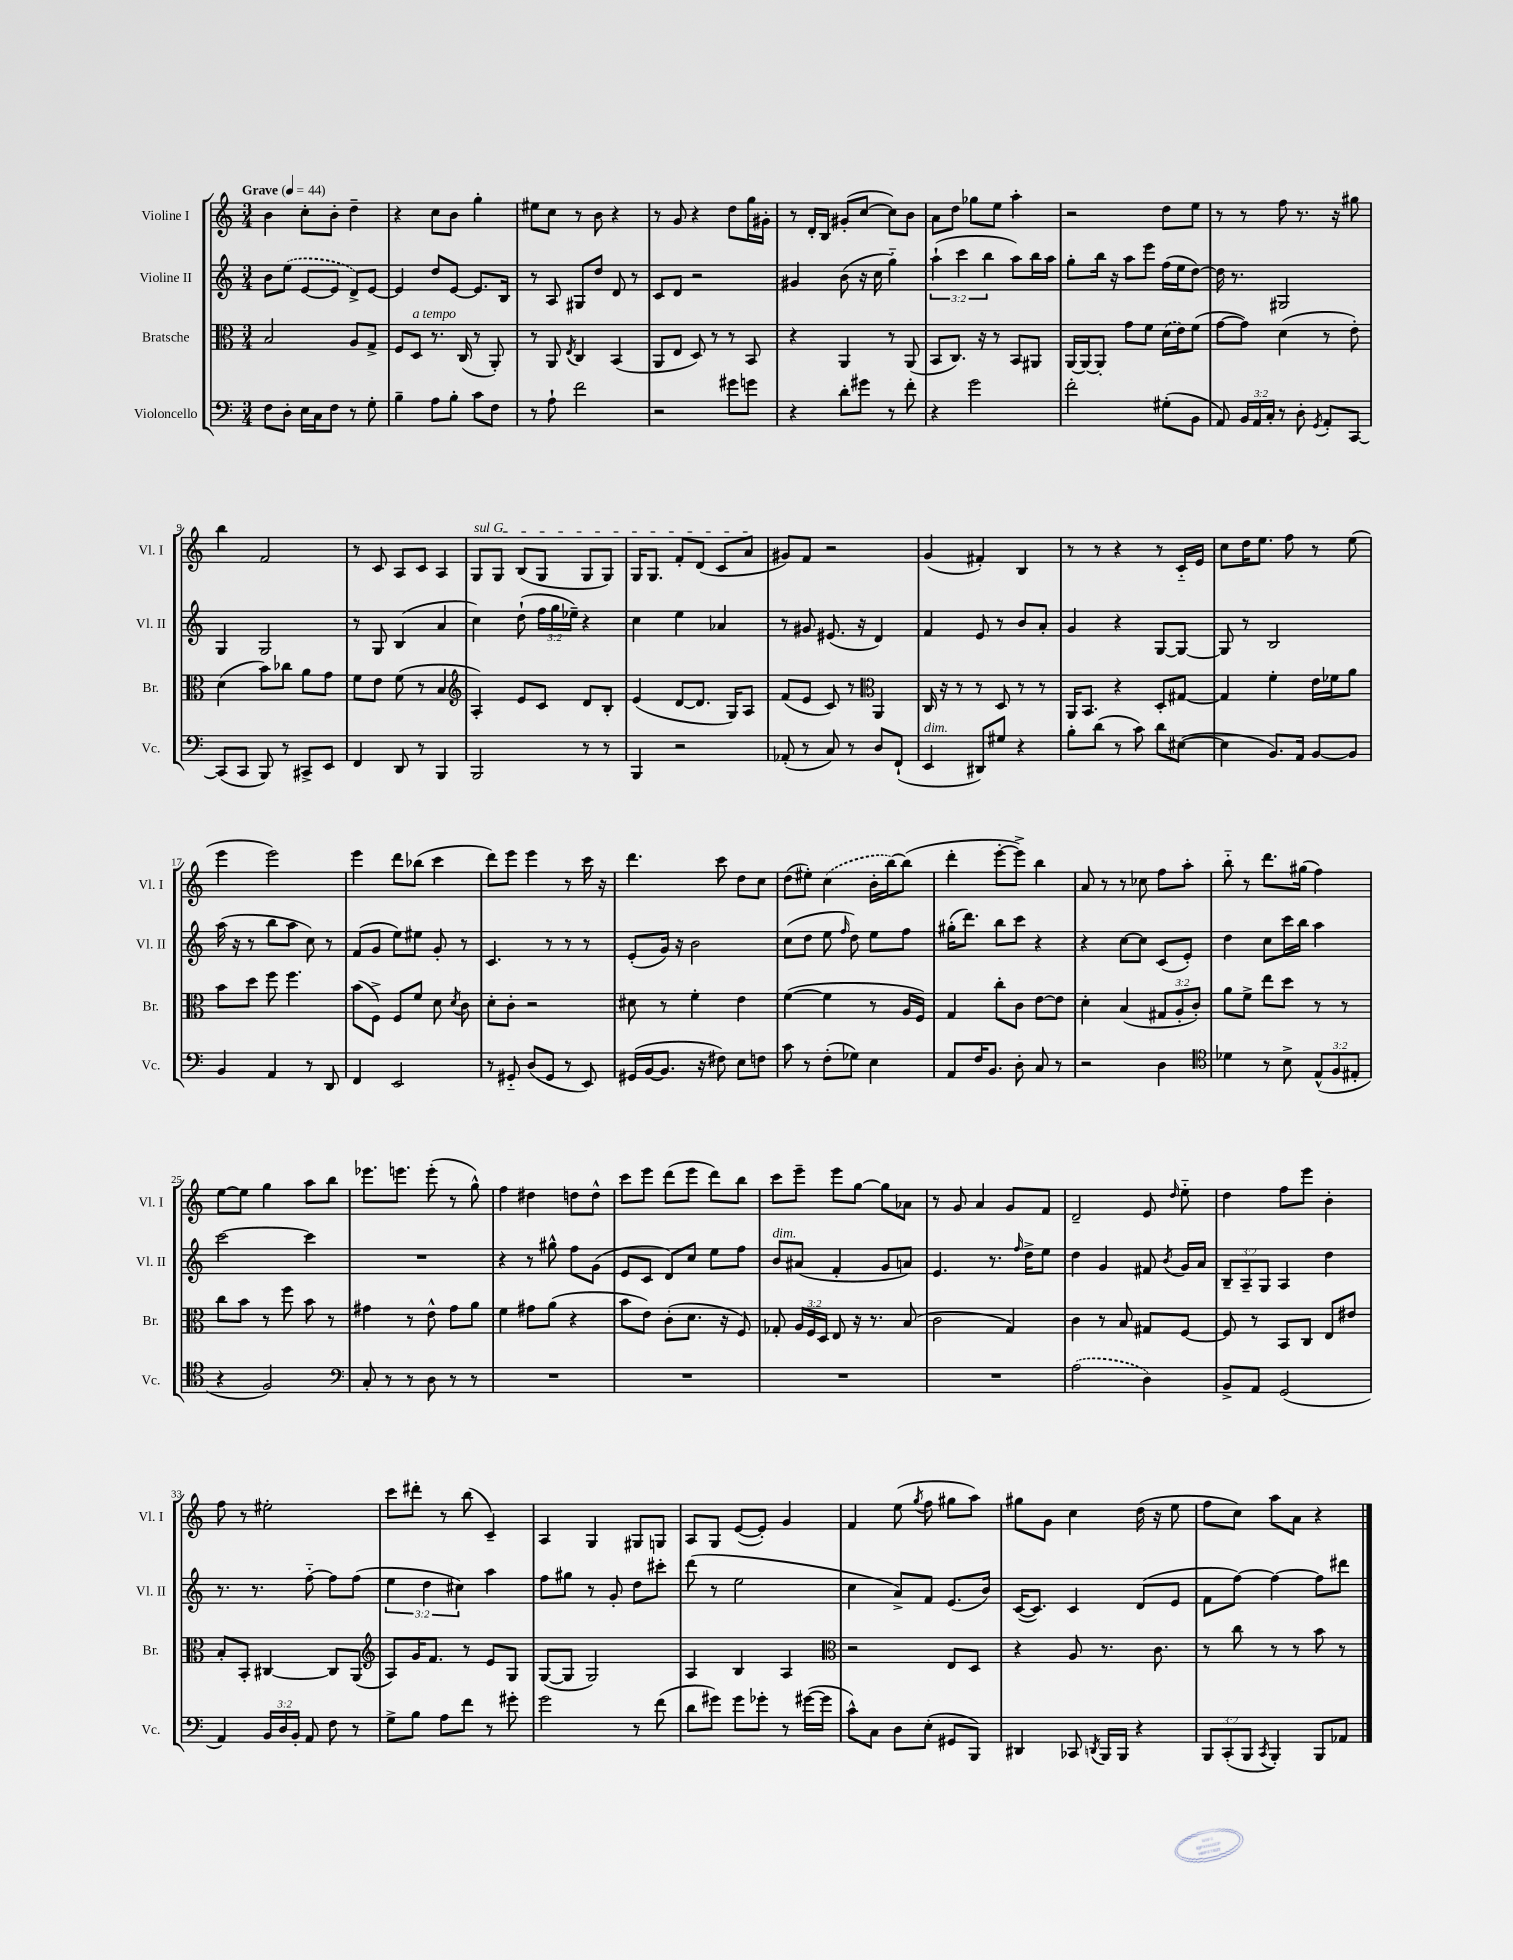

**kern	**kern	**kern	**kern
*part4	*part3	*part2	*part1
*staff4	*staff3	*staff2	*staff1
*I"Violoncello	*I"Bratsche	*I"Violine II	*I"Violine I
*I'Vc.	*I'Br.	*I'Vl. II	*I'Vl. I
*clefF4	*clefC3	*clefG2	*clefG2
*k[]	*k[]	*k[]	*k[]
*M3/4	*M3/4	*M3/4	*M3/4
*MM44	*MM44	*MM44	*MM44
=1	=1	=1	=1
!	!	!	!LO:TX:a:B:t=Grave
8F\L	2B/	8b\L	4b\
8D'\J	.	(8ee\J	.
16E\LL	.	[8e/L	8cc'\L
16C\J	.	.	.
8F\J	.	8e/J]	8b'\J
8r	8A/L	8d^/L)	4dd~\
8G'\	8G^/J	[8e/J	.
=2	=2	=2	=2
4B~\	8F/L	4e/]	4r
!	!LO:TX:a:i:t=a tempo	!	!
.	8D/J	.	.
8A\L	8.r	8dd/L	8cc\L
8B'\J	.	[8e/J	8b\J
.	(16C/	.	.
8c\L	8r	8.e/L]	4gg'\
8F\J	8AA'/)	.	.
.	.	16B/Jk	.
=3	=3	=3	=3
8r	8r	8r	8ee#X\L
8A`\	8AA/	8A/	8cc\J
.	8qE/	.	.
2f\	4C/	8G#X/L	8r
.	.	8dd/J	8b\
.	(4BB/	8d/	4r
.	.	8r	.
=4	=4	=4	=4
2r	8AA/L	8c/L	8r
.	8E/J	8d/J	8g/
.	8D/)	2r	4r
.	8r	.	.
8g#X\L	8r	.	8dd\L
8gn\J	8BB/	.	16gg\L
.	.	.	16g#X'\JJ
=5	=5	=5	=5
4r	4r	4g#X/	8r
.	.	.	16d'/LL
.	.	.	16B/JJ
8d'\L	4AA/	(8b\	(8g#X'/L
8g#X\J	.	16r	[8cc/J
.	.	16cc\	.
8r	8r	4gg\)	8cc\L])
8f'\	(8AA/	.	8b\J
=6	=6	=6	=6
4r	8BB/L	(6aa`\	8a\L
.	8.C/J)	.	8dd\J
.	.	6ccc\	.
2g\	.	.	8gg-X\L
.	16r	.	.
.	.	6bb\	.
.	8r	.	8ee\J
.	8BB/L	8aa\L)	4aa'\
.	8AA#X/J	16bb\L	.
.	.	16aa\JJ	.
=7	=7	=7	=7
2f'\	[16AA/LL	8gg'\L	2r
.	16AA/J_	.	.
.	8AA'/J]	16bb\Jk	.
.	.	16r	.
.	8g\L	8aa\L	.
.	8f\J	8eee\J	.
(8G#X'\L	(16d\LL	(16ff\LL	8dd\L
.	16e\J)	16ee\J	.
8BB\J	(8f\J	[8dd\J)	8ee\J
=8	=8	=8	=8
8AA/)	[8g\L	16dd\]	8r
.	.	8.r	.
24BB/LL	8g\J])	.	8r
24AA/	.	.	.
24C'/JJ	.	.	.
8r	(4d\	2G#X/	8ff\
8D'\	.	.	8.r
8qGG/	.	.	.
8AA'/L	8r	.	.
.	.	.	16r
[8CC/J	8e'\)	.	8gg#X\
!!LO:LB:g=z
=9	=9	=9	=9
(8CC/L]	(4d\	4G/	4bb\
8CC/J	.	.	.
8BBB/)	8b\L)	2G/	2f/
8r	8cc-X\J	.	.
8CC#X^/L	8a\L	.	.
8EE/J	8g\J	.	.
=10	=10	=10	=10
4FF/	8f\L	8r	8r
.	8e\J	8G/	8c/
8DD/	(8f\	(4B/	8A/L
8r	8r	.	8c/J
4BBB/	4B/	4a/	4A/
=11	=11	=11	=11
*	*clefG2	*	*
!	!	!	!LO:TX:a:i:t=sul G
2BBB/	4A'/)	4cc\)	8G/L
.	.	.	8G/J
.	8e/L	(8dd`\	(8B/L
.	8c/J	24ff\LL	8G/J
.	.	24gg\	.
.	.	24ee-X~\JJ)	.
8r	8d/L	4r	8G/L
8r	8B'/J	.	8G/J)
=12	=12	=12	=12
4BBB/	(4e/	4cc\	16G/KL
.	.	.	8.G/J
2r	[8d/L	4ee\	8f'/L
.	8.d/J]	.	(8d/J
.	.	4a-X/	8c/L
.	16G/KL)	.	.
.	8A/J	.	8a/J
=13	=13	=13	=13
(8AA-X'/	(8f/L	8r	8g#X/L)
8r	8e/J	8g#X/	8f/J
8C/)	8c/)	(8.e#X/	2r
8r	8r	.	.
.	.	16r	.
*	*clefC3	*	*
8D/L	4AA/	4d/)	.
(8FF`/J	.	.	.
=14	=14	=14	=14
!LO:TX:a:i:t=dim.	!	!	!
4EE/	16C/	4f/	(4g/
.	16r	.	.
.	8r	.	.
8DD#X/L)	8r	8e/	4f#X'/)
8G#X/J	8D/	8r	.
4r	8r	8b/L	4B/
.	8r	8a'/J	.
=15	=15	=15	=15
8B'\L	16AA/KL	4g/	8r
.	8.BB/J	.	.
(8d\J	.	.	8r
8r	4r	4r	4r
8c\)	.	.	.
8d\L	8D'/L	[8G/L	8r
([8E#X\J	[8G#X/J	8G/J_	16c/LL
.	.	.	16e/JJ
=16	=16	=16	=16
4E#\]	4G#/]	8G/]	8cc\L
.	.	8r	16dd\K
.	.	.	8.ee\J
8.BB/L)	4f'\	2B/	.
.	.	.	8ff\
16AA/Jk	.	.	.
[8BB/L	16e\LL	.	8r
.	16f-X\J	.	.
8BB/J]	8a\J	.	(8ee\
!!LO:LB:g=z
=17	=17	=17	=17
4BB/	8b\L	(16aa\	4eee\
.	.	16r	.
.	8dd\J	8r	.
4AA/	8ff\	8bb\L	2eee\)
.	4.ff\	8aa\J	.
8r	.	8cc\)	.
8DD/	.	8r	.
=18	=18	=18	=18
4FF/	(8b\L	(8f/L	4eee\
.	8F^\J)	8g/J	.
2EE/	8F/L	8ee\L)	8ddd\L
.	8f/J	8ee#X\J	(8bb-X\J
.	8d\	8g'/	4ccc\
.	8qd/	.	.
.	8c\	8r	.
=19	=19	=19	=19
8r	8d'\L	4.c/	8ddd\L)
8GG#X/	8c'\J	.	8eee\J
(8D/L	2r	.	4eee\
8GG#/J	.	8r	.
8r	.	8r	8r
8EE/)	.	8r	16ccc\
.	.	.	16r
=20	=20	=20	=20
(16GG#X/LL	8d#X\	(8e'/L	4.ddd\
[16BB/J	.	.	.
8.BB/J]	8r	16g/Jk)	.
.	.	16r	.
.	4f'\	2b\	.
16r	.	.	.
8F#X\)	.	.	8ccc\
8E\L	4e\	.	8dd\L
8Fn\J	.	.	8cc\J
=21	=21	=21	=21
8c\	([4f\	(8cc\L	(8dd\L
8r	.	8dd\J	8ee#X'\J)
(8F'\L	4f\]	8ee\	(4cc\
.	.	16qqff/	.
8G-X\J)	.	8dd\)	.
4E\	8r	8ee\L	16b'\LL
.	.	.	[16bb\J)
.	16A/LL	8ff\J	(8bb\J]
.	16F/JJ)	.	.
=22	=22	=22	=22
8AA/L	4G/	(16gg#X'\KL	4ddd'\
.	.	8.ddd\J)	.
16F/K	.	.	.
8.BB/J	.	.	.
.	8cc'\L	8bb\L	[8eee'\L
8D'\	8c\J	8ccc\J	8eee^\J])
8C/	[8e\L	4r	4bb\
8r	8e\J]	.	.
=23	=23	=23	=23
2r	4d'\	4r	8a/
.	.	.	8r
.	(4B/	[8cc\L	8r
.	.	8cc\J]	8cc-X\
4D\	12G#X/L	(8c/L	8ff\L
.	12A'/	.	.
.	.	8e'/J)	8aa'\J
.	12c'/J)	.	.
=24	=24	=24	=24
*clefC4	*	*	*
4d-X\	8a\L	4dd\	8bb\
.	8f^\J	.	8r
8r	8ee\L	8cc\L	8.ddd\L
8B^\	8dd\J	16ccc\L	.
.	.	16bb\JJ	(16gg#X\Jk
(12E^^/L	8r	4aa\	4ff\)
12F/	.	.	.
.	8r	.	.
12E#X'/J	.	.	.
!!LO:LB:g=z
=25	=25	=25	=25
4r	8cc\L	[2ccc\	[8ee\L
.	8b\J	.	8ee\J]
2F/)	8r	.	4gg\
.	8ff\	.	.
.	8b\	4ccc\]	8aa\L
.	8r	.	8bb\J
=26	=26	=26	=26
*clefF4	*	*	*
8C'/	4g#X\	2.r	8.eee-X\L
8r	.	.	.
.	.	.	8.eeen\J
8r	8r	.	.
8D\	8e^^\	.	(8eee'\
8r	8g#\L	.	8r
8r	8a\J	.	8gg^^\)
=27	=27	=27	=27
2.r	4f\	4r	4ff\
.	8g#X\L	8r	4dd#X\
.	(8a\J	8gg#X^^\	.
.	4r	8ff\L	8ddn\L
.	.	(8g\J	8dd^^\J
=28	=28	=28	=28
2.r	8b\L	8e/L	8ccc\L
.	8e\J)	8c/J	8eee\J
.	(8c'\L	8d/L)	(8ddd\L
.	8.d\J	8cc/J	8eee\J
.	.	8ee\L	8ddd\L)
.	16r	.	.
.	8F/)	8ff\J	8bb\J
=29	=29	=29	=29
!	!	!LO:TX:a:i:t=dim.	!
2.r	8G-X'/	8b/L	8ccc\L
.	24A/LL	(8a#X/J	8eee~\J
.	24F/	.	.
.	24D/JJ	.	.
.	8E/	4f'/	8eee\L
.	16r	.	[8gg\J
.	8.r	.	.
.	.	8g/L	8gg\L]
.	(8B/	8an/J)	8a-X\J
=30	=30	=30	=30
2.r	2c\	4.e/	8r
.	.	.	8g/
.	.	.	4a/
.	.	8.r	.
.	4G/)	.	8g/L
.	.	16qqff/	.
.	.	16dd^\KL	.
.	.	8ee\J	8f/J
=31	=31	=31	=31
(2A\	4c\	4dd\	2d~/
.	8r	4g/	.
.	8B/	.	.
4D\)	8G#X/L	8f#X/	8e/
.	.	8qb/	16qqdd/
.	[8F/J	16g/LL	8ee\
.	.	16a/JJ	.
=32	=32	=32	=32
8BB^/L	8F/]	12B~/L	4dd\
.	.	12A~/	.
8AA/J	8r	.	.
.	.	12G/J	.
(2GG/	8BB/L	4A/	8ff\L
.	8C/J	.	8eee\J
.	8E/L	4dd\	4b'\
.	8e#X/J	.	.
!!LO:LB:g=z
=33	=33	=33	=33
4AA/)	8B'/L	8.r	8ff\
.	8BB'/J	.	8r
.	.	8.r	.
24BB/LL	[4C#X/	.	2ee#X'\
24D/	.	.	.
24BB'/JJ	.	.	.
8AA/	.	[8ff\	.
8F\	8C#/L]	8ff\L]	.
8r	(8AA/J	(8ff\J	.
=34	=34	=34	=34
*	*clefG2	*	*
8G^\L	8A/L)	6ee\	8ccc\L
8B\J	16g/K	.	8ddd#X'\J
.	.	6dd\	.
.	8.f/J	.	.
8A\L	.	.	8r
.	.	6cc#X\)	.
8f\J	8r	.	(8bb\
8r	8e/L	4aa\	4c~/)
8g#X'\	8G/J	.	.
=35	=35	=35	=35
2g\	([8G/L	8ff\L	4A/
.	8G/J]	8gg#X\J	.
.	2G/)	8r	4G/
.	.	8g'/	.
8r	.	8dd\L	8G#X/L
(8f\	.	8ccc#X'\J	8Gn/J
=36	=36	=36	=36
8d\L	4A/	(8ddd\	8A/L
8g#X\J)	.	8r	8G/J
8g#\L	4B/	2ee\	([8e/L
8g-X'\J	.	.	8e'/J])
8r	4A/	.	4g/
([16g#X\LL	.	.	.
16g#\JJ]	.	.	.
=37	=37	=37	=37
*	*clefC3	*	*
8c^^\L)	2r	4cc\	4f/
8C\J	.	.	.
8D\L	.	8a^/L)	(8ee\
.	.	.	8qgg/
(8E'\J	.	8f/J	8ff\
8GG#X/L	8E/L	(8.e/L	8gg#X\L
8BBB/J)	8D/J	.	8aa\J)
.	.	16b/Jk)	.
=38	=38	=38	=38
4DD#X/	4r	([16c/KL	8gg#X\L
.	.	8.c/J])	.
.	.	.	8g\J
8CC-X/	8A/	4c/	4cc\
8qDDn/	.	.	.
16BBB/LL	8.r	.	.
16BBB/JJ	.	.	.
4r	.	(8d/L	(16dd\
.	8.c\	.	16r
.	.	8e/J	8ee\
=39	=39	=39	=39
12BBB/L	8r	8f\L	8ff\L
(12CC'/	.	.	.
.	8cc\	[8ff\J)	8cc\J)
12BBB/J	.	.	.
8qCC/	.	.	.
4BBB'/)	8r	4ff\_	8aa\L
.	8r	.	8a\J
8BBB/L	8b\	8ff\L]	4r
8AA-X/J	8r	8ddd#X\J	.
==	==	==	==
*-	*-	*-	*-
